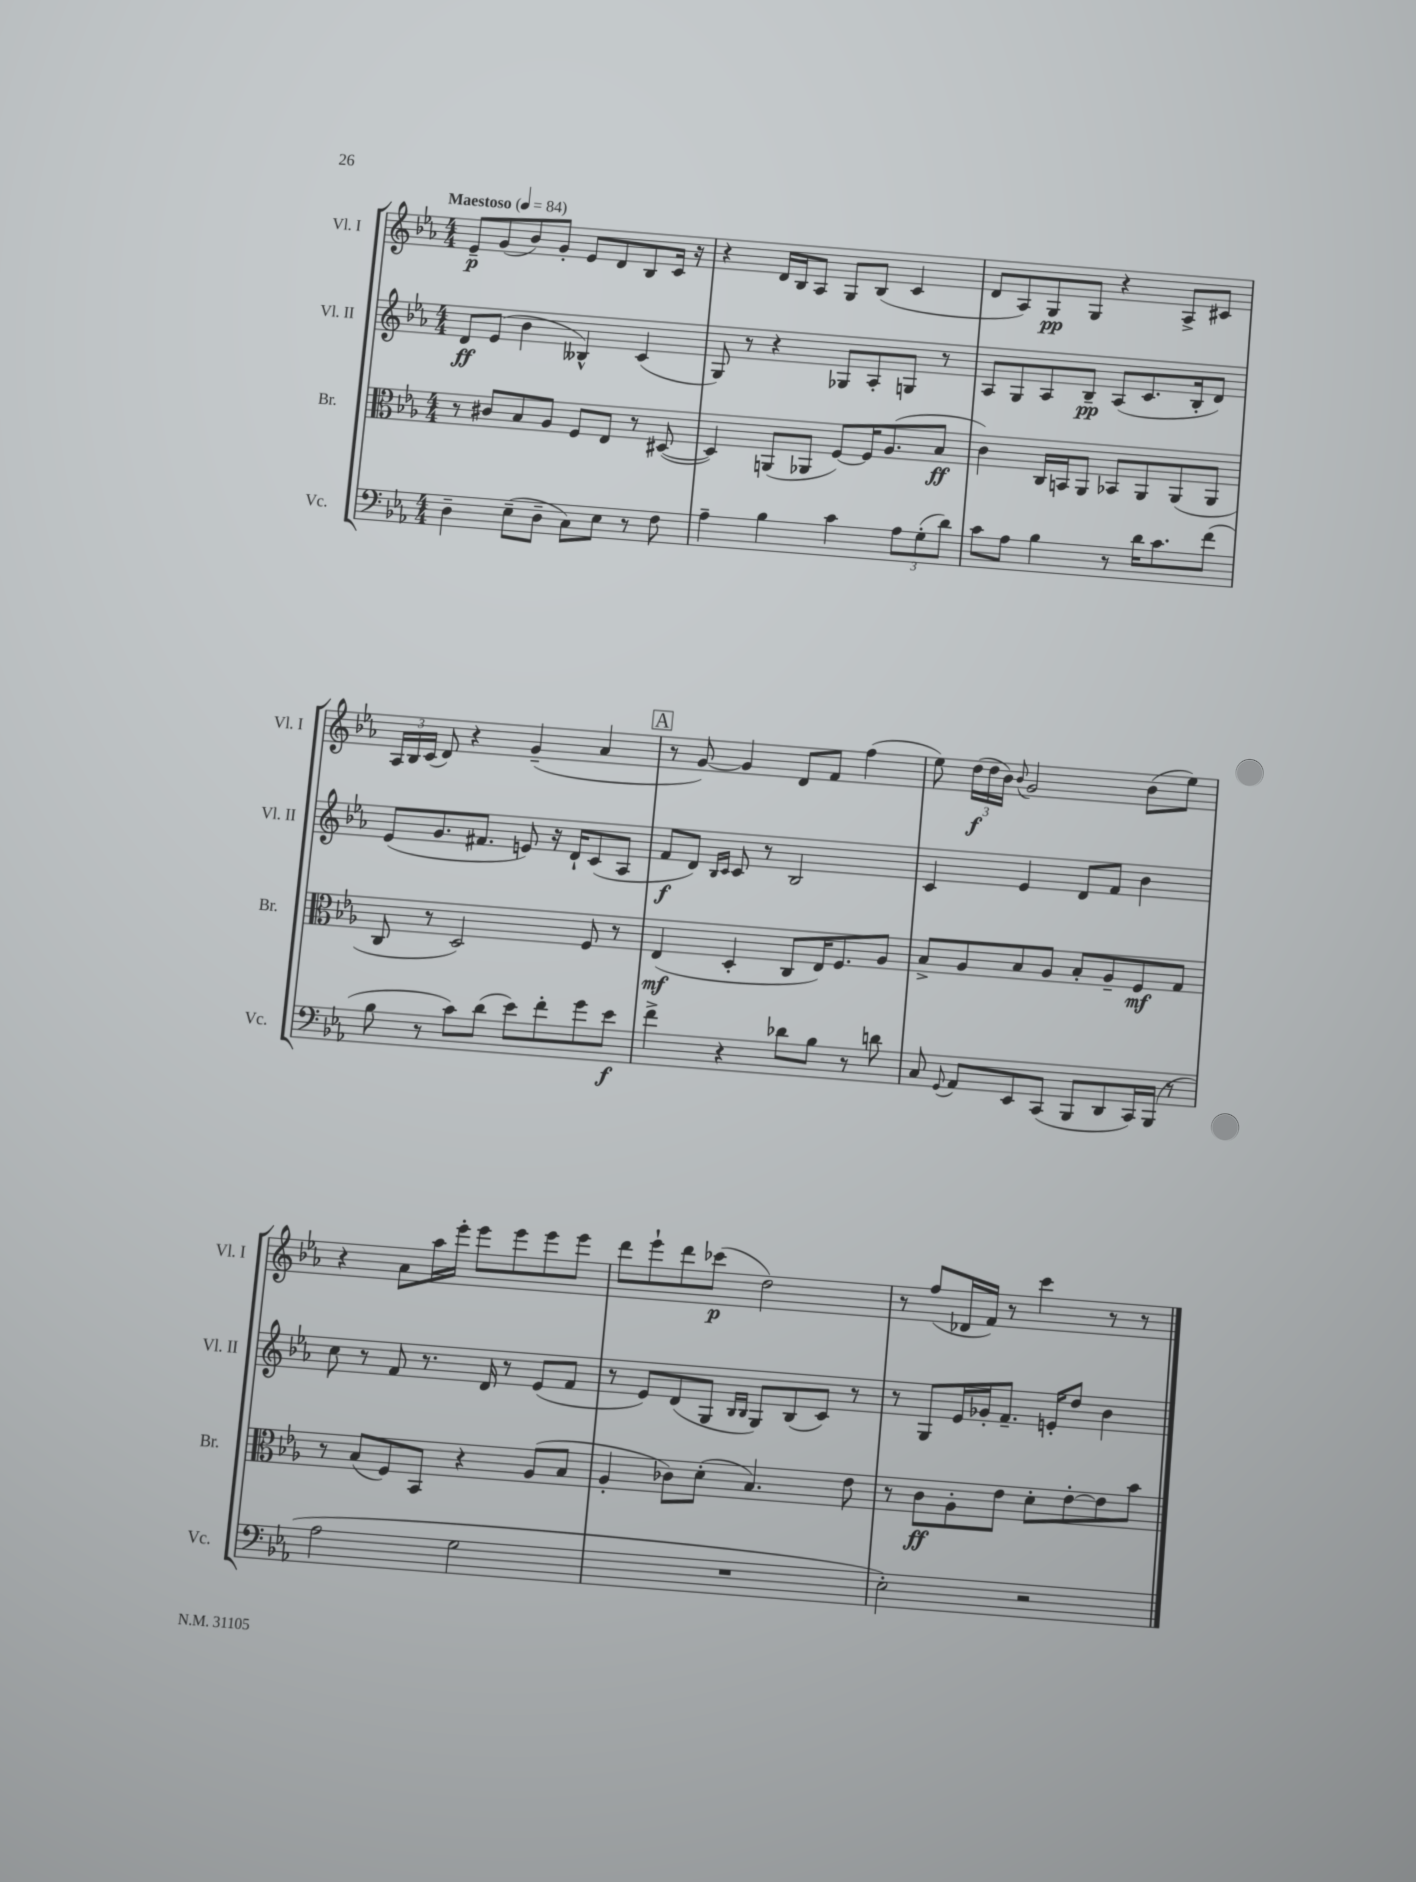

**kern	**dynam	**kern	**dynam	**kern	**dynam	**kern	**dynam
*part4	*part4	*part3	*part3	*part2	*part2	*part1	*part1
*staff4	*staff4	*staff3	*staff3	*staff2	*staff2	*staff1	*staff1
*I"Vc.	*	*I"Br.	*	*I"Vl. II	*	*I"Vl. I	*
*I'Vc.	*	*I'Br.	*	*I'Vl. II	*	*I'Vl. I	*
*clefF4	*	*clefC3	*	*clefG2	*	*clefG2	*
*k[b-e-a-]	*	*k[b-e-a-]	*	*k[b-e-a-]	*	*k[b-e-a-]	*
*M4/4	*	*M4/4	*	*M4/4	*	*M4/4	*
*MM84	*	*MM84	*	*MM84	*	*MM84	*
=1	=1	=1	=1	=1	=1	=1	=1
!	!	!	!	!	!	!LO:TX:a:B:t=Maestoso	!
4D~\	.	8r	.	8d/L	ff	8e-~/L	p
.	.	8c#X/L	.	(8e-/J	.	(8g/	.
(8E-~\L	.	8B-/	.	4b-\	.	8b-/)	.
8D~\J	.	8A-/J	.	.	.	8g'/J	.
8C\L)	.	8F/L	.	4B--X^^/)	.	8e-/L	.
8E-\J	.	8E-/J	.	.	.	8d/	.
8r	.	8r	.	(4c/	.	8B-/	.
8F\	.	([8D#X/	.	.	.	16c/Jk	.
.	.	.	.	.	.	16r	.
=2	=2	=2	=2	=2	=2	=2	=2
4A-~\	.	4D#/])	.	8G/)	.	4r	.
.	.	.	.	8r	.	.	.
4B-\	.	(8AAn/L	.	4r	.	16d/LL	.
.	.	.	.	.	.	16B-/J	.
.	.	8AA-X/J	.	.	.	8A-/J	.
4c\	.	[8F/L)	.	8G-X/L	.	8G/L	.
.	.	16F/K]	.	8A-'/	.	(8B-/J	.
.	.	(8.A-/	.	.	.	.	.
12A-\L	.	.	.	8Gn/J	.	4c/	.
(12G'\	.	.	.	.	.	.	.
.	.	8B-/J	ff	8r	.	.	.
12d\J)	.	.	.	.	.	.	.
=3	=3	=3	=3	=3	=3	=3	=3
8c\L	.	4c\)	.	8A-/L	.	8d/L	.
8A-\J	.	.	.	8G/	.	8A-/)	.
4B-\	.	16C/LL	.	8A-/	.	8G/	pp
.	.	16BBn/J	.	.	.	.	.
.	.	8AA-/J	.	8B-~/J	pp	8G/J	.
8r	.	8BB-X/L	.	(8A-/L	.	4r	.
16d\KL	.	8AA-/	.	8.c/	.	.	.
8.c\	.	.	.	.	.	.	.
.	.	(8AA-/	.	.	.	8A-^/L	.
.	.	.	.	16B-'/k	.	.	.
(8f\J	.	8AA-/J	.	8d/J)	.	8c#X/J	.
!!LO:LB:g=z
=4	=4	=4	=4	=4	=4	=4	=4
8B-\	.	8C/	.	(8e-/L	.	24A-/LL	.
.	.	.	.	.	.	24B-/	.
.	.	.	.	.	.	(24c/JJ	.
8r	.	8r	.	8.g/	.	8d/)	.
8c\L)	.	2D/)	.	.	.	4r	.
.	.	.	.	8.f#X/J	.	.	.
(8d\J	.	.	.	.	.	.	.
8e-\L)	.	.	.	8en/)	.	(4g~/	.
8f'\	.	.	.	16r	.	.	.
.	.	.	.	16d`/KL	.	.	.
8g\	.	8F/	.	(8c/	.	4a-/	.
8e-\J	f	8r	.	8A-/J	.	.	.
!!LO:REH:place=s1:t=A
=5	=5	=5	=5	=5	=5	=5	=5
4f^\	.	(4E-/	mf	8f/L	f	8r	.
.	.	.	.	8d/J)	.	[8g/)	.
.	.	.	.	16qqB-/LL	.	.	.
.	.	.	.	16qqc/JJ	.	.	.
4r	.	4D'/	.	8c/	.	4g/]	.
.	.	.	.	8r	.	.	.
8d-X\L	.	8C/L	.	2B-/	.	8d/L	.
8B-\J	.	16E-/K)	.	.	.	8f/J	.
.	.	8.F/	.	.	.	.	.
8r	.	.	.	.	.	(4ff\	.
8dn\	.	8A-/J	.	.	.	.	.
=6	=6	=6	=6	=6	=6	=6	=6
8C/	.	8B-^/L	.	4c/	.	8ee-\)	.
8qqGG/	.	.	.	.	.	.	.
8AA-/L	.	8A-/	.	.	.	(24dd\LL	f
.	.	.	.	.	.	24dd\	.
.	.	.	.	.	.	24b-\JJ)	.
.	.	.	.	.	.	8qqb-/	.
8EE-/	.	8B-/	.	4e-/	.	2g/	.
(8CC/J	.	8A-/J	.	.	.	.	.
8BBB-/L	.	8B-'/L	.	8d/L	.	.	.
8DD/	.	8A-~/	.	8f/J	.	.	.
16CC/L)	.	8F/	mf	4b-\	.	(8b-\L	.
(16BBB-/JJ	.	.	.	.	.	.	.
8r	.	8G/J	.	.	.	8ee-\J)	.
!!LO:LB:g=z
=7	=7	=7	=7	=7	=7	=7	=7
2A-\	.	8r	.	8cc\	.	4r	.
.	.	(8B-/L	.	8r	.	.	.
.	.	8F/)	.	8f/	.	8a-\L	.
.	.	8BB-/J	.	8.r	.	16aa-\L	.
.	.	.	.	.	.	16eee-'\JJ	.
2G\	.	4r	.	.	.	8eee-\L	.
.	.	.	.	16d/	.	.	.
.	.	.	.	8r	.	8eee-\	.
.	.	(8A-/L	.	(8e-/L	.	8eee-\	.
.	.	8B-/J	.	8f/J	.	8eee-\J	.
=8	=8	=8	=8	=8	=8	=8	=8
1r	.	4A-'/	.	8r	.	8ddd\L	.
.	.	.	.	8e-/L)	.	8eee-`\	.
.	.	8c-X\L)	.	(8d/	.	8ddd\	.
.	.	(8d'\J	.	8G/J	.	(8ccc-X\J	p
.	.	.	.	16qqB-/LL	.	.	.
.	.	.	.	16qqB-/JJ	.	.	.
.	.	4.B-/)	.	8G/L)	.	2dd\)	.
.	.	.	.	(8B-/	.	.	.
.	.	.	.	8c/J)	.	.	.
.	.	8e-\	.	8r	.	.	.
=9	=9	=9	=9	=9	=9	=9	=9
2E-'\)	.	8r	.	8r	.	8r	.
.	.	8c\L	ff	8G/L	.	(8ff/L	.
.	.	8A-'\	.	16e-/L	.	16d-X/L	.
.	.	.	.	16g-X'/J	.	16f/JJ)	.
.	.	8e-\J	.	8.f~/J	.	8r	.
2r	.	8d'\L	.	.	.	4ccc\	.
.	.	.	.	16en'/KL	.	.	.
.	.	[8e-'\	.	8dd/J	.	.	.
.	.	8e-\]	.	4b-\	.	8r	.
.	.	8b-\J	.	.	.	8r	.
==	==	==	==	==	==	==	==
*-	*-	*-	*-	*-	*-	*-	*-
